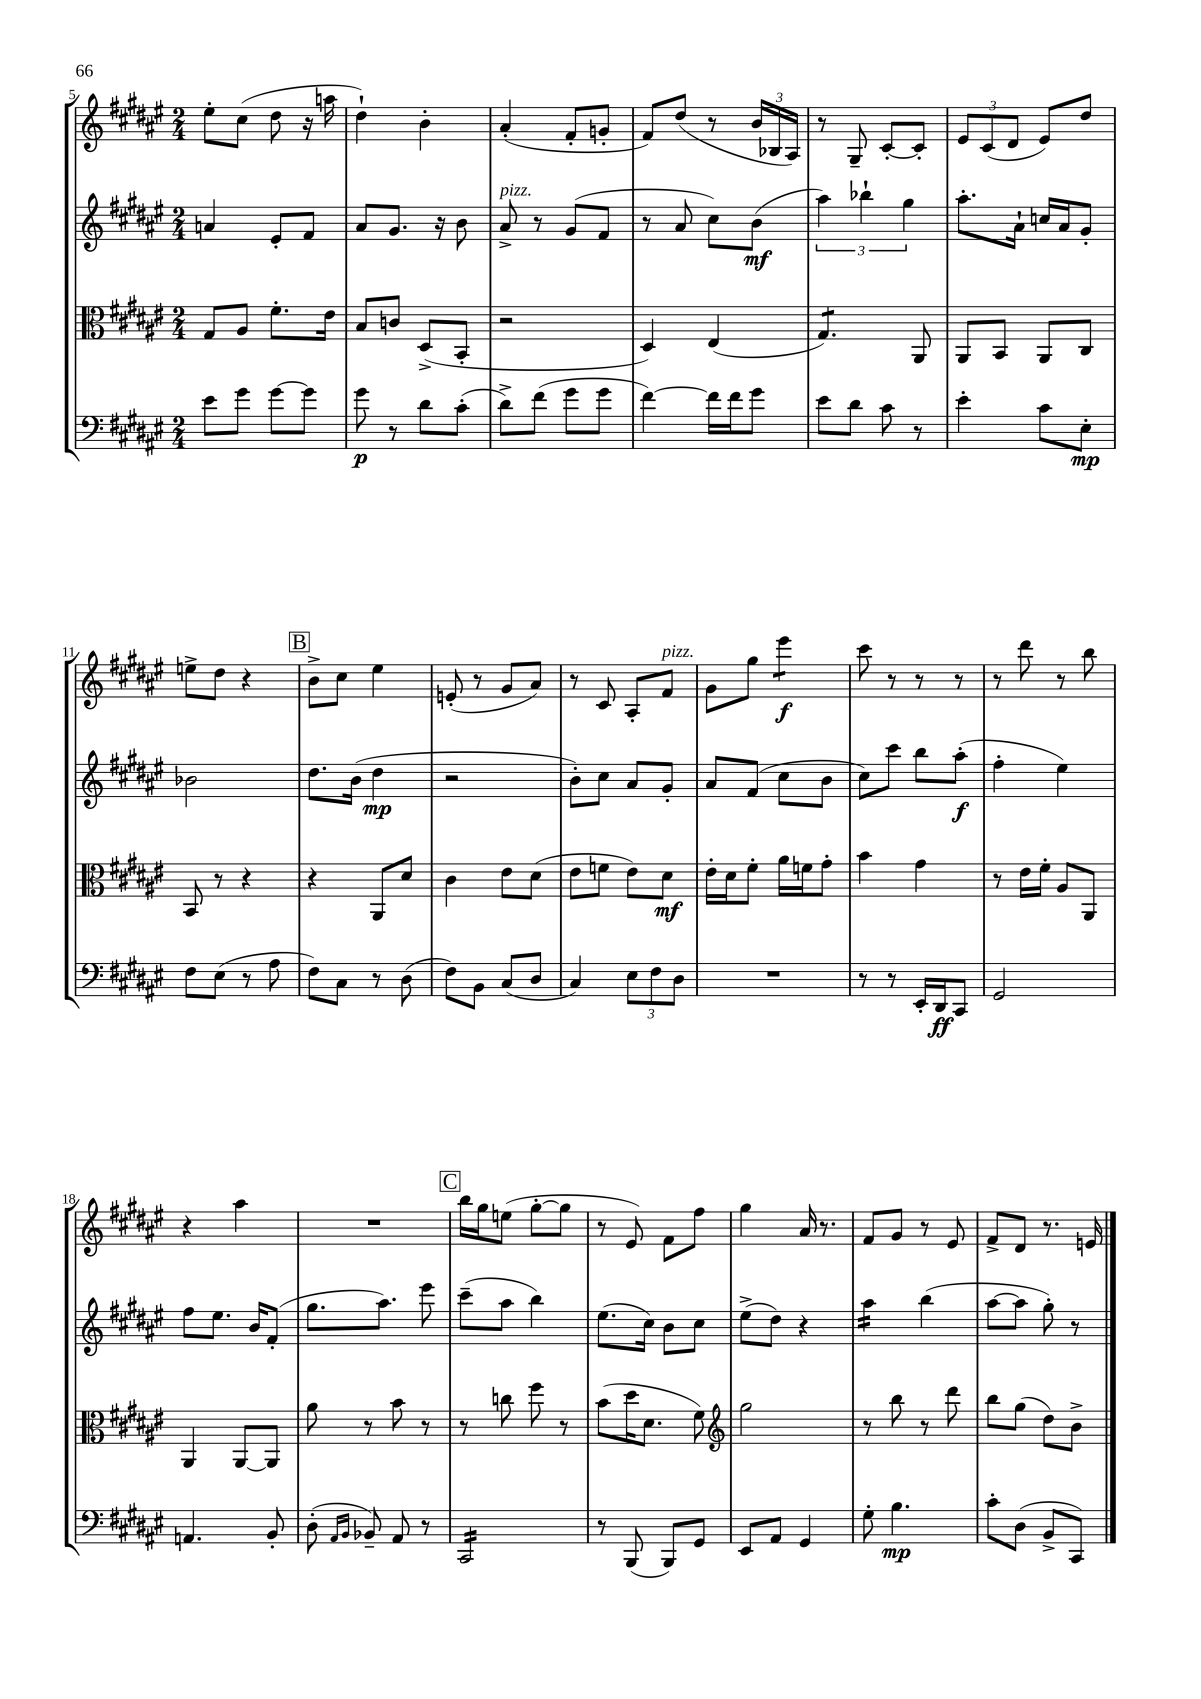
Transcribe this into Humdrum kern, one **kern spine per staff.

**kern	**kern	**kern	**kern
*staff4	*staff3	*staff2	*staff1
*clefF4	*clefC3	*clefG2	*clefG2
*k[f#c#g#d#a#e#]	*k[f#c#g#d#a#e#]	*k[f#c#g#d#a#e#]	*k[f#c#g#d#a#e#]
*M2/4	*M2/4	*M2/4	*M2/4
8e#\L	8G#/L	4a/	8ee#'\L
8g#\J	8A#/J	.	(8cc#\J
[8g#\L	8.f#'\L	8e#'/L	8dd#\
8g#\]J	.	8f#/J	16r
.	16e#\Jk	.	16aa\
=	=	=	=
8g#\	8B/L	8a#/L	4dd#`\)
8r	8c/J	8.g#/J	.
8d#\L	(8D#^/L	.	4b'\
.	.	16r	.
(8c#'\J	8BB'/J	8b\	.
=	=	=	=
8d#^\L)	2r	8a#^/	(4a#'/
(8f#\J	.	8r	.
8g#\L	.	(8g#/L	8f#'/L
8g#\J	.	8f#/J	8g'/J
=	=	=	=
[4f#\)	4D#/)	8r	8f#/L)
.	.	8a#/	(8dd#/J
16f#\]LL	(4E#/	8cc#\L)	8r
16f#\J	.	.	.
8g#\J	.	(8b\J	24b/LL
.	.	.	24B-/
.	.	.	24A#/JJ)
=	=	=	=
8e#\L	4.G#/)	6aa#\)	8r
8d#\J	.	.	8G#~/
.	.	6bb-`\	.
8c#\	.	.	[8c#'/L
.	.	6gg#\	.
8r	8AA#/	.	8c#'/]J
=	=	=	=
4e#'\	8AA#/L	8.aa#'\L	12e#/L
.	.	.	(12c#/
.	8BB/J	.	.
.	.	.	12d#/J
.	.	16a#`\Jk	.
8c#\L	8AA#/L	16cc/LL	8e#/L)
.	.	16a#/J	.
8E#'\J	8C#/J	8g#'/J	8dd#/J
=	=	=	=
8F#\L	8BB/	2b-\	8ee^\L
(8E#\J	8r	.	8dd#\J
8r	4r	.	4r
8A#\	.	.	.
=	=	=	=
8F#\L)	4r	8.dd#\L	8b^\L
8C#\J	.	.	8cc#\J
.	.	(16b\Jk	.
8r	8AA#/L	4dd#\	4ee#\
(8D#\	8d#/J	.	.
=	=	=	=
8F#\L)	4c#\	2r	(8e'/
8BB\J	.	.	8r
(8C#/L	8e#\L	.	8g#/L
8D#/J	(8d#\J	.	8a#/J)
=	=	=	=
4C#/)	8e#\L	8b'\L)	8r
.	8f\J	8cc#\J	8c#/
12E#\L	8e#\L)	8a#/L	8A#'/L
12F#\	.	.	.
.	8d#\J	8g#'/J	8f#/J
12D#\J	.	.	.
=	=	=	=
2r	16e#'\LL	8a#/L	8g#\L
.	16d#\J	.	.
.	8f#'\J	(8f#/J	8gg#\J
.	16a#\LL	8cc#\L	4eee#\
.	16f\J	.	.
.	8g#'\J	8b\J	.
=	=	=	=
8r	4b\	8cc#\L)	8ccc#\
8r	.	8ccc#\J	8r
16EE#'/LL	4g#\	8bb\L	8r
16DD#/J	.	.	.
8CC#/J	.	(8aa#'\J	8r
=	=	=	=
2GG#/	8r	4ff#'\	8r
.	16e#\LL	.	8ddd#\
.	16f#'\JJ	.	.
.	8A#/L	4ee#\)	8r
.	8AA#/J	.	8bb\
=	=	=	=
4.AA/	4AA#/	8ff#\L	4r
.	.	8.ee#\J	.
.	[8AA#/L	.	4aa#\
.	.	16b/LK	.
8BB'/	8AA#/]J	(8f#'/J	.
=	=	=	=
(8D#'\	8a#\	8.gg#\L	2r
16qqAA#/LL	.	.	.
16qqBB/JJ	.	.	.
8BB-~/)	8r	.	.
.	.	8.aa#\J)	.
8AA#/	8b\	.	.
8r	8r	8eee#\	.
=	=	=	=
2CC#/	8r	(8ccc#~\L	16bb\LL
.	.	.	16gg#\J
.	8cc\	8aa#\J	(8ee\J
.	8ff#\	4bb\)	[8gg#'\L
.	8r	.	8gg#\]J
=	=	=	=
8r	(8b\L	(8.ee#\L	8r
(8BBB/	16dd#\K	.	8e#/)
.	8.d#\J	16cc#\Jk)	.
8BBB/L)	.	8b\L	8f#\L
8GG#/J	8f#\)	8cc#\J	8ff#\J
=	=	=	=
*	*clefG2	*	*
8EE#/L	2gg#\	(8ee#^\L	4gg#\
8AA#/J	.	8dd#\J)	.
4GG#/	.	4r	16a#/
.	.	.	8.r
=	=	=	=
8G#'\	8r	4aa#\	8f#/L
4.B\	8bb\	.	8g#/J
.	8r	(4bb\	8r
.	8ddd#\	.	8e#/
=	=	=	=
8c#'\L	8bb\L	[8aa#\L	8f#^/L
(8D#\J	(8gg#\J	8aa#\]J	8d#/J
8BB^/L	8dd#\L)	8gg#'\)	8.r
8CC#/J)	8b^\J	8r	.
.	.	.	16e/
==	==	==	==
*-	*-	*-	*-
